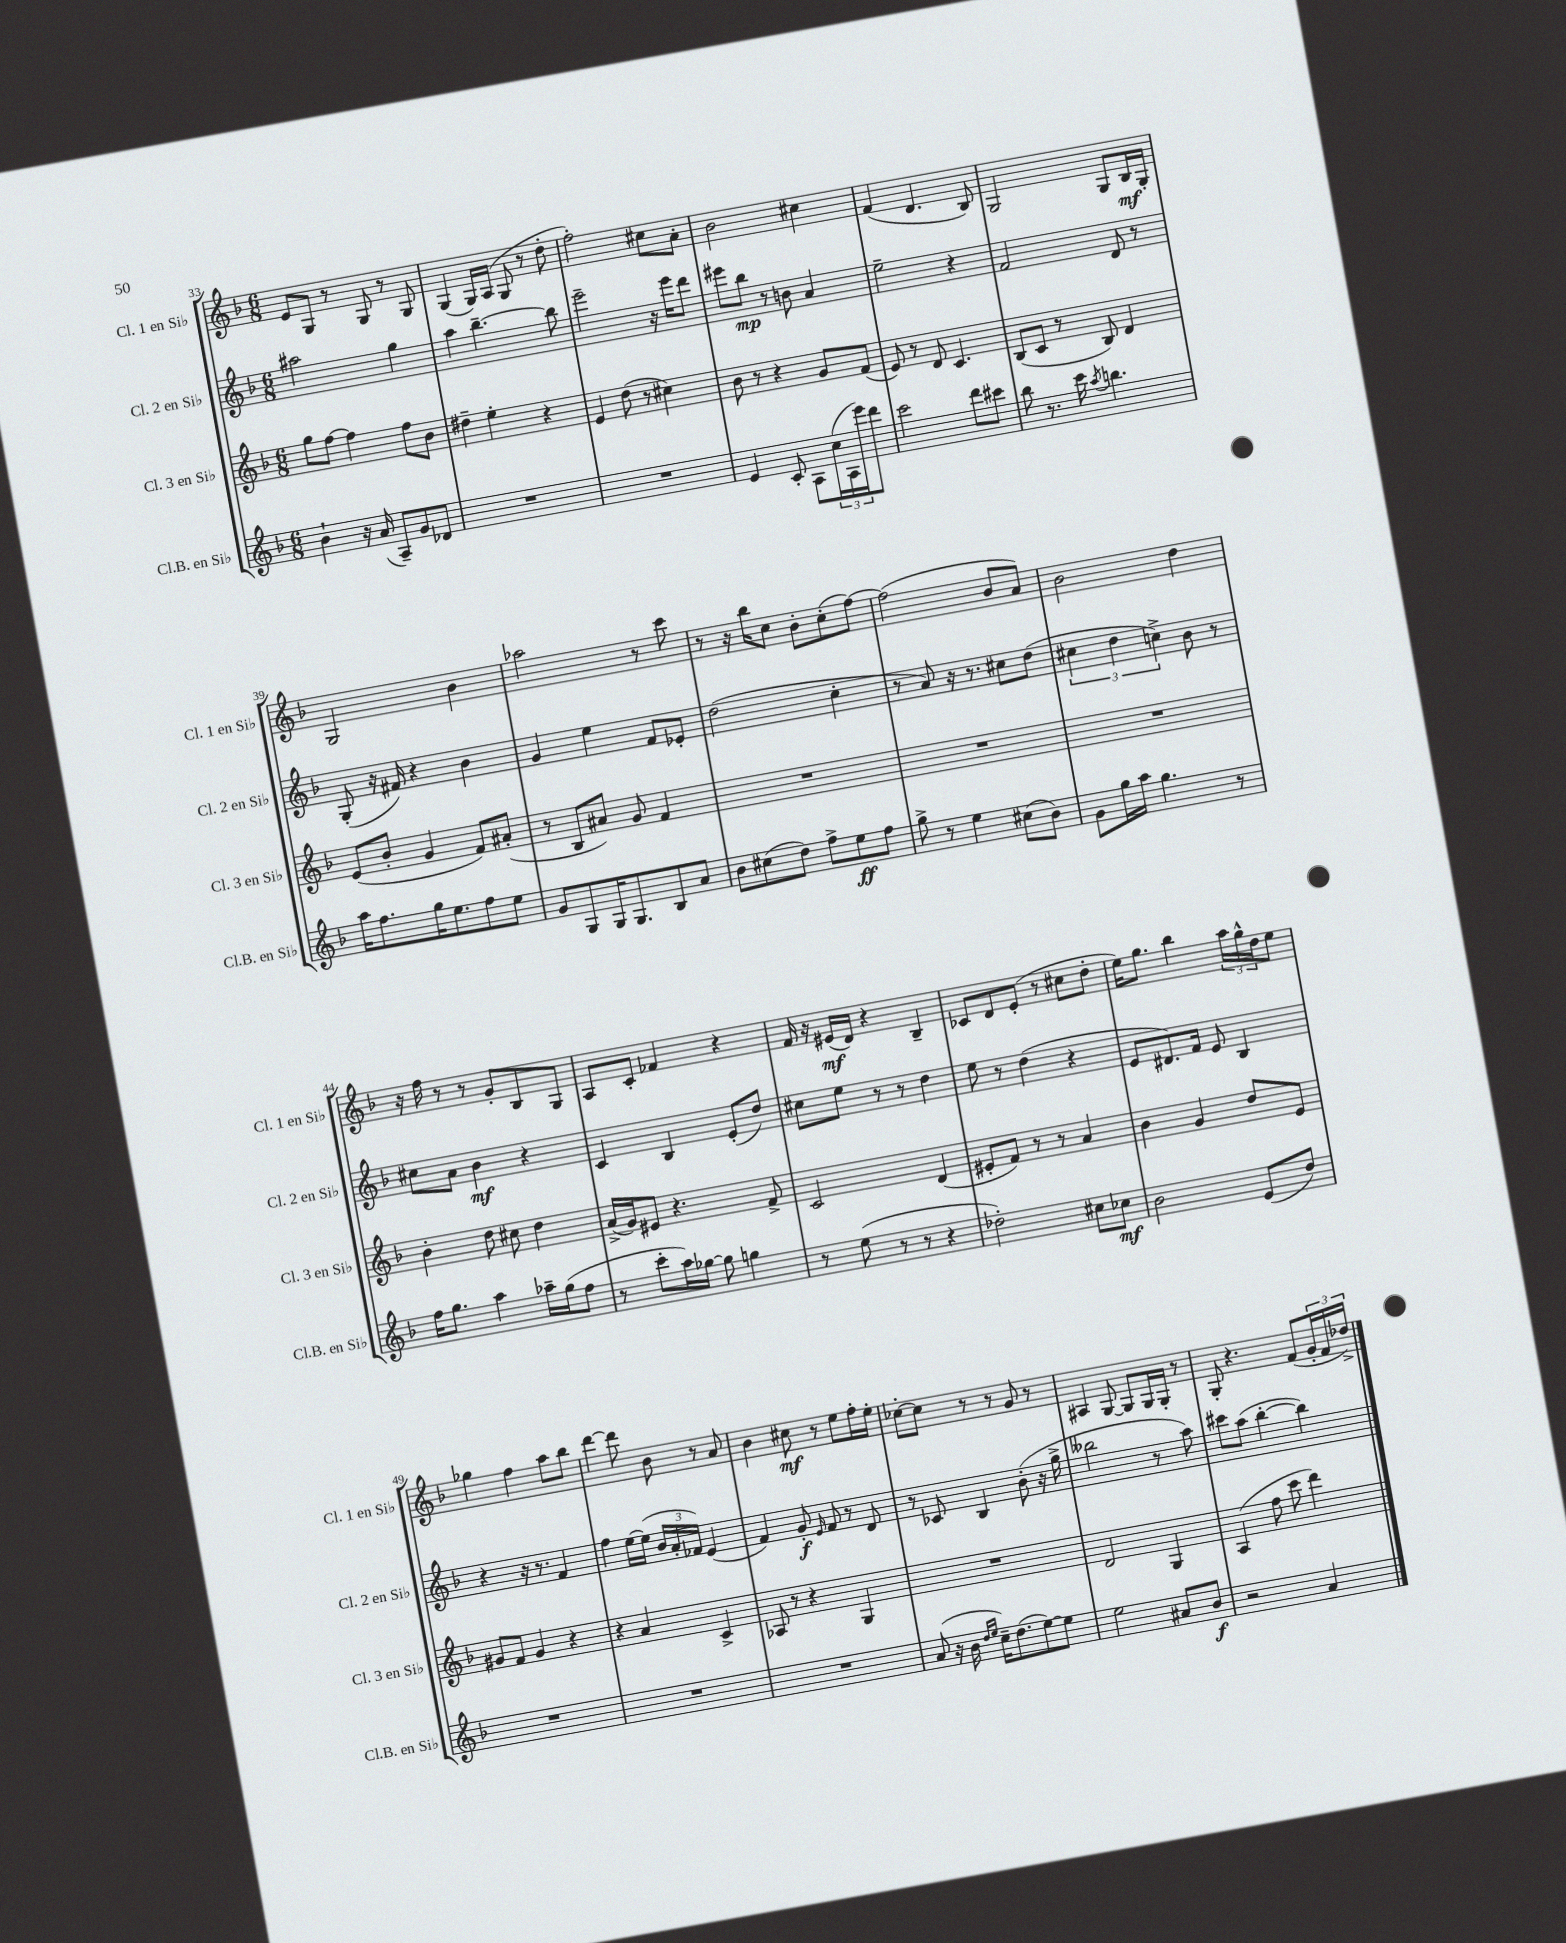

**kern	**dynam	**kern	**kern	**dynam	**kern	**dynam
*part4	*part4	*part3	*part2	*part2	*part1	*part1
*staff4	*staff4	*staff3	*staff2	*staff2	*staff1	*staff1
*I"Cl.B. en Si♭	*	*I"Cl. 3 en Si♭	*I"Cl. 2 en Si♭	*	*I"Cl. 1 en Si♭	*
*I'Cl.B. en Si♭	*	*I'Cl. 3 en Si♭	*I'Cl. 2 en Si♭	*	*I'Cl. 1 en Si♭	*
*clefG2	*	*clefG2	*clefG2	*	*clefG2	*
*k[b-]	*	*k[b-]	*k[b-]	*	*k[b-]	*
*M6/8	*	*M6/8	*M6/8	*	*M6/8	*
=33	=33	=33	=33	=33	=33	=33
4b-`\	.	8gg\L	2aa#X\	.	8e/L	.
.	.	[8ff\J	.	.	8G/J	.
16r	.	4ff\]	.	.	8r	.
(16a/	.	.	.	.	.	.
8A~/L)	.	.	.	.	8G/	.
8g/	.	8ff\L	4gg\	.	8r	.
8d-X/J	.	8b-\J	.	.	8G/	.
=34	=34	=34	=34	=34	=34	=34
2.r	.	4dd#X~\	4aa\	.	(4G/	.
.	.	4ee'\	[4.bb-~\	.	16G/LL)	.
.	.	.	.	.	(16A/JJ	.
.	.	.	.	.	8G/	.
.	.	4r	.	.	8r	.
.	.	.	8bb-\]	.	8dd'\	.
=35	=35	=35	=35	=35	=35	=35
2.r	.	4e/	2eee~\	.	2ff'\)	.
.	.	(8dd\	.	.	.	.
.	.	8r	.	.	.	.
.	.	4cc#X\)	16r	.	8cc#X\L	.
.	.	.	16eee\KL	.	.	.
.	.	.	8ddd\J	.	8a'\J	.
=36	=36	=36	=36	=36	=36	=36
4e/	.	8b-\	8eee#X\L	.	2b-\	.
.	.	8r	8bb-\J	mp	.	.
8c'/	.	4r	8r	.	.	.
8A\L	.	.	8bn\	.	.	.
(24cc\L	.	8g/L	4a/	.	4cc#X\	.
24A\	.	.	.	.	.	.
24eee\J)	.	.	.	.	.	.
8ddd\J	.	(8f/J	.	.	.	.
=37	=37	=37	=37	=37	=37	=37
2ccc\	.	8e/)	2ee~\	.	(4f/	.
.	.	8r	.	.	.	.
.	.	8d/	.	.	4.d/	.
.	.	4.c/	.	.	.	.
8ddd\L	.	.	4r	.	.	.
8ccc#X\J	.	.	.	.	8B-/)	.
=38	=38	=38	=38	=38	=38	=38
8bb-\	.	(8B-/L	2f/	.	2G/	.
8.r	.	8c/J	.	.	.	.
.	.	8r	.	.	.	.
16ccc\	.	.	.	.	.	.
8qaa/	.	.	.	.	.	.
4.bbn\	.	8B-/)	.	.	.	.
.	.	4d/	8d/	.	8G/L	.
.	.	.	8r	.	16B-/L	mf
.	.	.	.	.	16G'/JJ	.
!!LO:LB:g=z
=39	=39	=39	=39	=39	=39	=39
16aa\KL	.	(8e/L	(8G'/	.	2G/	.
8.ff\	.	.	.	.	.	.
.	.	8b-'/J	16r	.	.	.
.	.	.	16f#X/)	.	.	.
16gg\K	.	4g/	4r	.	.	.
8.ee\	.	.	.	.	.	.
8ff\	.	8f/L)	4b-\	.	4b-\	.
8ee\J	.	(8a#X'/J	.	.	.	.
=40	=40	=40	=40	=40	=40	=40
8g/L	.	8r	4g/	.	2aa-X\	.
8G/	.	8B-/L	.	.	.	.
16G/K	.	8a#X/J)	4ee\	.	.	.
8.G/	.	.	.	.	.	.
.	.	8g/	.	.	.	.
8B-/	.	4f/	8f/L	.	8r	.
8a/J	.	.	8e-X'/J	.	8ccc\	.
=41	=41	=41	=41	=41	=41	=41
8b-\L	.	2.r	(2dd\	.	8r	.
(8cc#X\	.	.	.	.	16r	.
.	.	.	.	.	16bb-\KL	.
8dd\J)	.	.	.	.	8cc\J	.
8ff^\L	.	.	.	.	8b-'\L	.
8ee\	ff	.	4cc'\	.	(8cc'\	.
8ff\J	.	.	.	.	[8ff\J)	.
=42	=42	=42	=42	=42	=42	=42
8gg^\	.	2.r	8r	.	(2ff\]	.
8r	.	.	8a/)	.	.	.
4ee\	.	.	16r	.	.	.
.	.	.	8.r	.	.	.
(8cc#X\L	.	.	8cc#X\L	.	8b-/L	.
8b-\J)	.	.	(8dd\J	.	8a/J)	.
=43	=43	=43	=43	=43	=43	=43
8g\L	.	2.r	6cc#X\	.	2b-\	.
16gg\L	.	.	.	.	.	.
.	.	.	6dd\	.	.	.
16aa\JJ	.	.	.	.	.	.
4.gg\	.	.	.	.	.	.
.	.	.	6ccn^\)	.	.	.
.	.	.	8b-\	.	4dd\	.
8r	.	.	8r	.	.	.
!!LO:LB:g=z
=44	=44	=44	=44	=44	=44	=44
16ff\KL	.	4b-'\	8cc#X\L	.	16r	.
8.gg\J	.	.	.	.	16ff\	.
.	.	.	8a\J	.	8r	.
4aa\	.	8dd\	4b-\	mf	8r	.
.	.	8cc#X\	.	.	8g'/L	.
16aa-X~\LL	.	4dd\	4r	.	8B-/	.
(16gg\J	.	.	.	.	.	.
8ff\J	.	.	.	.	8G/J	.
=45	=45	=45	=45	=45	=45	=45
8r	.	(16a^/LL	4c/	.	8A/L	.
.	.	16g/J)	.	.	.	.
8ccc'\L	.	8e#X/J	.	.	8c'/J	.
16aa\L)	.	4.r	4B-/	.	4f-X/	.
[16gg-X\JJ	.	.	.	.	.	.
8gg-\]	.	.	.	.	.	.
4ggn\	.	.	(8e'/L	.	4r	.
.	.	8f^/	8dd/J)	.	.	.
=46	=46	=46	=46	=46	=46	=46
8r	.	2c/	8cc#X\L	.	16f/	.
.	.	.	.	.	16r	.
(8ee\	.	.	8ee\J	.	(16e#X/LL	mf
.	.	.	.	.	16d/JJ)	.
8r	.	.	8r	.	4r	.
8r	.	.	8r	.	.	.
4r	.	(4d/	4dd\	.	4B-~/	.
=47	=47	=47	=47	=47	=47	=47
2dd-X'\)	.	8e#X'/L	8ee\	.	8c-X/L	.
.	.	8f/J)	8r	.	8d/	.
.	.	8r	(4dd\	.	(8e'/J	.
.	.	8r	.	.	8r	.
8cc#X\L	.	4a/	4r	.	8cc#X\L	.
8cc-X\J	mf	.	.	.	8dd'\J	.
=48	=48	=48	=48	=48	=48	=48
2b-\	.	4b-\	8e/L	.	16ee\KL)	.
.	.	.	.	.	8.gg\J	.
.	.	.	8.d#X/)	.	.	.
.	.	4g/	.	.	4bb-\	.
.	.	.	16f/Jk	.	.	.
.	.	.	8e/	.	.	.
(8e/L	.	8dd/L	4B-/	.	24aa\LL	.
.	.	.	.	.	24gg^^\	.
.	.	.	.	.	24dd\J	.
8dd/J)	.	8e/J	.	.	8ee\J	.
!!LO:LB:g=z
=49	=49	=49	=49	=49	=49	=49
2.r	.	8g#X/L	4r	.	4gg-X\	.
.	.	8f/J	.	.	.	.
.	.	4g#/	16r	.	4ff\	.
.	.	.	8.r	.	.	.
.	.	4r	4f/	.	8aa\L	.
.	.	.	.	.	8bb-\J	.
=50	=50	=50	=50	=50	=50	=50
2.r	.	4r	4ff\	.	[4ddd\	.
.	.	4a/	[16ee\LL	.	8ddd\]	.
.	.	.	(16ee\JJ]	.	.	.
.	.	.	24b-/LL	.	8b-\	.
.	.	.	24a'/	.	.	.
.	.	.	24f-X/JJ)	.	.	.
.	.	4c^/	(4e/	.	8r	.
.	.	.	.	.	8a/	.
=51	=51	=51	=51	=51	=51	=51
2.r	.	8A-X/	4f/)	.	4b-\	.
.	.	8r	.	.	.	.
.	.	4r	8g'/	f	8cc#X\	mf
.	.	.	16qqe/	.	.	.
.	.	.	8f/	.	8r	.
.	.	4G/	8r	.	8ee\L	.
.	.	.	8d/	.	16ff'\L	.
.	.	.	.	.	16ee'\JJ	.
=52	=52	=52	=52	=52	=52	=52
(8a/	.	2.r	8r	.	[8cc-X'\L	.
16r	.	.	8c-X/	.	8cc-\J]	.
16b-\	.	.	.	.	.	.
16qqdd/LL	.	.	.	.	.	.
16qqee/JJ	.	.	.	.	.	.
16cc~\KL)	.	.	4B-/	.	8r	.
(8.dd\	.	.	.	.	.	.
.	.	.	.	.	8r	.
[8ee\)	.	.	(8b-'\	.	8g/	.
8ee\J]	.	.	16r	.	8r	.
.	.	.	16gg^\	.	.	.
=53	=53	=53	=53	=53	=53	=53
2ee\	.	2d/	2bb--X\	.	4A#X/	.
.	.	.	.	.	[8G/	.
.	.	.	.	.	8G/L]	.
8a#X/L	.	4G/	8r	.	16G/L	.
.	.	.	.	.	16G'/JJ	.
8b-/J	f	.	8aa\)	.	8r	.
=54	=54	=54	=54	=54	=54	=54
2r	.	(4A/	8ccc#X\L	.	8G'/	.
.	.	.	(8aa\J	.	4.r	.
.	.	8ff\	[4bb-'\	.	.	.
.	.	8ccc\	.	.	.	.
4a/	.	4ddd\)	4bb-\])	.	(8f/L	.
.	.	.	.	.	24g'/L	.
.	.	.	.	.	24f/	.
.	.	.	.	.	24dd-X^/JJ)	.
==	==	==	==	==	==	==
*-	*-	*-	*-	*-	*-	*-
